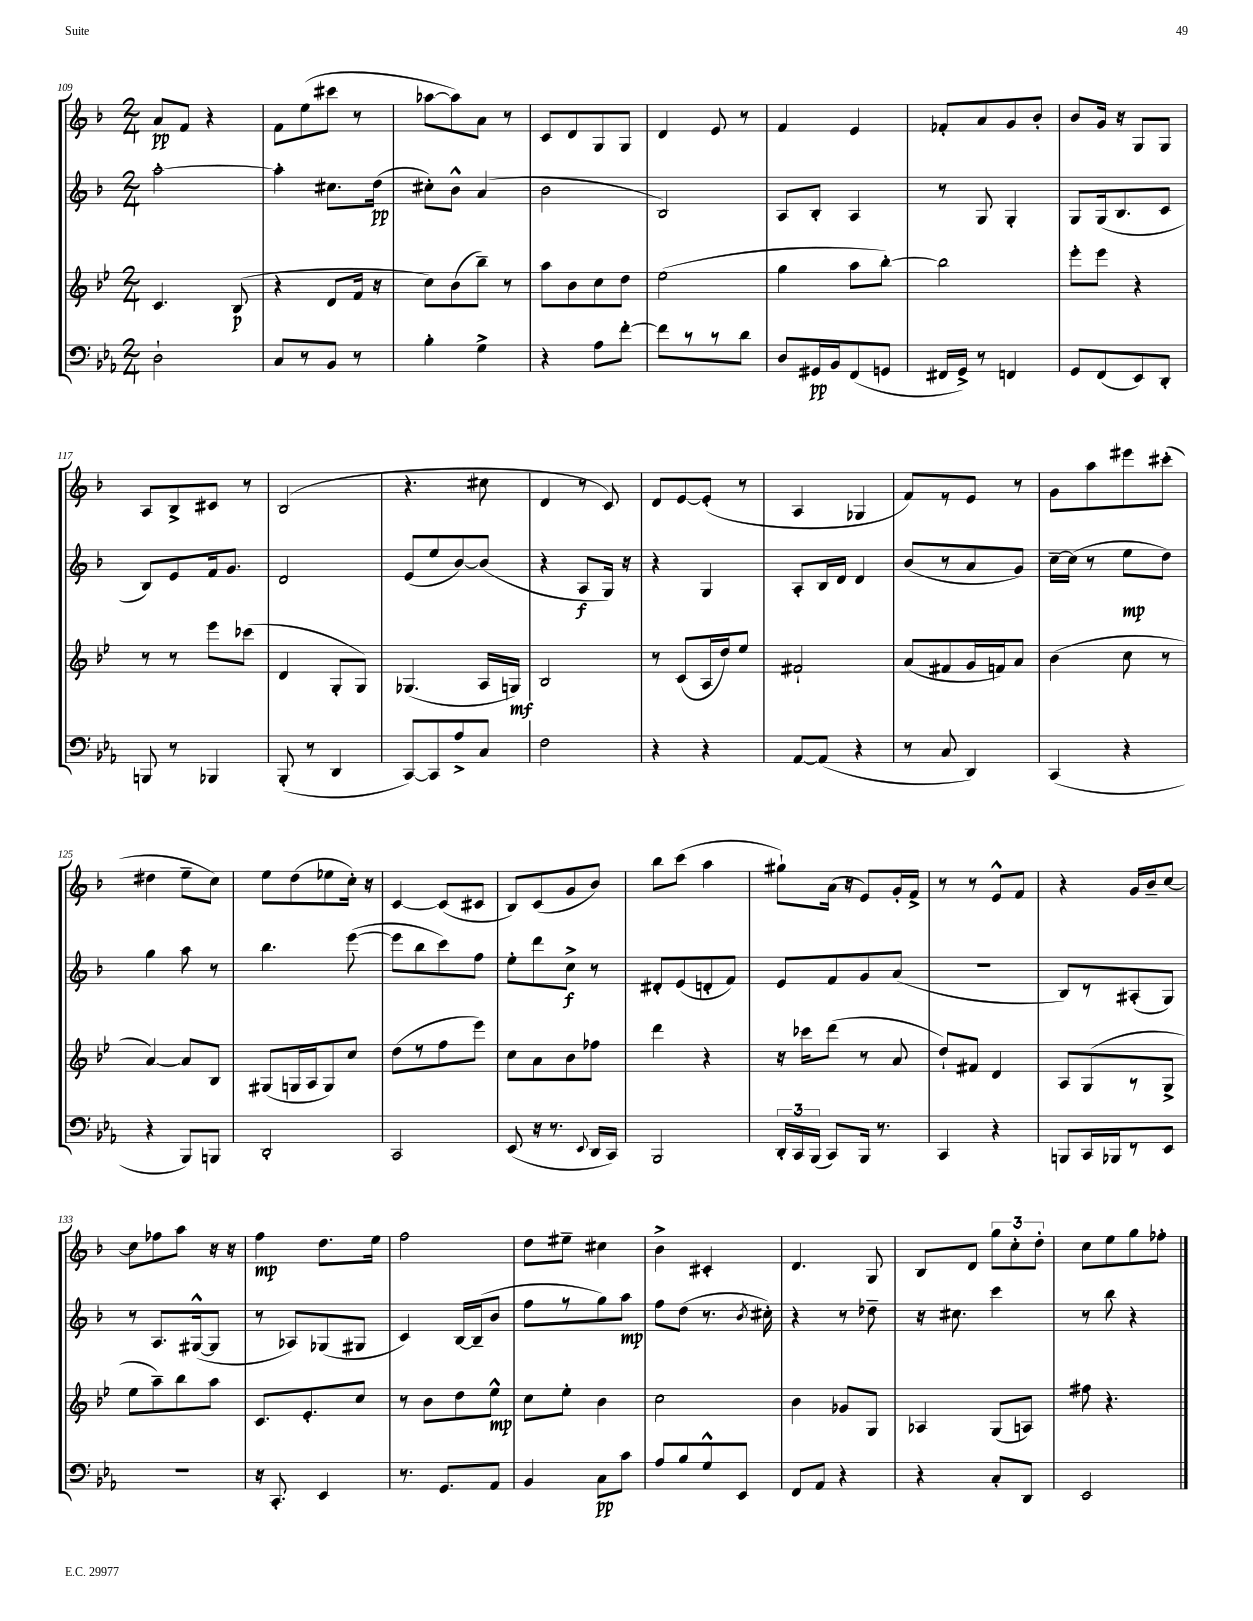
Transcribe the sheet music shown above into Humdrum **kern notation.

**kern	**kern	**kern	**kern
*staff4	*staff3	*staff2	*staff1
*clefF4	*clefG2	*clefG2	*clefG2
*k[b-e-a-]	*k[b-e-]	*k[b-]	*k[b-]
*M2/4	*M2/4	*M2/4	*M2/4
2D`\	4.c/	[2aa'\	8a/L
.	.	.	8f/J
.	.	.	4r
.	(8B-/	.	.
=	=	=	=
8C/L	4r	4aa'\]	8f\L
8r	.	.	(8ee\
8BB-/J	8d/L	8.cc#\L	8ccc#\J
8r	16f/Jk	.	8r
.	16r	(16dd\Jk	.
=	=	=	=
4B-'\	8cc\L)	8cc#'\L)	[8aa-\L
.	(8b-\	8b-^^\J	8aa-\])
4G^\	8bb-~\J)	(4a/	8a\J
.	8r	.	8r
=	=	=	=
4r	8aa\L	2b-\	8c/L
.	8b-\	.	8d/
8A-\L	8cc\	.	8G/
[8f'\J	8dd\J	.	8G/J
=	=	=	=
8f\]L	(2ee-\	2B-/)	4d/
8r	.	.	.
8r	.	.	8e/
8d\J	.	.	8r
=	=	=	=
8D/L	4gg\	8A/L	4f/
16GG#/L	.	8B-'/J	.
16BB-/J	.	.	.
(8FF/	8aa\L	4A/	4e/
8GG/J	[8bb-'\J)	.	.
=	=	=	=
16FF#/LL	2bb-\]	8r	8f-'/L
16GG^/JJ)	.	.	.
8r	.	8G/	8a/
4FF/	.	4G'/	8g/
.	.	.	8b-'/J
=	=	=	=
8GG/L	8eee-'\L	8G/L	8b-/L
(8FF/	8eee-\J	(16G/k	16g/Jk
.	.	8.B-/	16r
8EE-/)	4r	.	8G/L
8DD'/J	.	8c/J	8G/J
=	=	=	=
8BBB/	8r	8B-/L)	8A/L
8r	8r	8e/	8B-^/
4BBB-/	8eee-\L	16f/k	8c#/J
.	.	8.g/J	.
.	(8ccc-\J	.	8r
=	=	=	=
(8BBB-'/	4d/	2d/	(2B-/
8r	.	.	.
4DD/	8G'/L	.	.
.	8G/J)	.	.
=	=	=	=
[8CC/L)	(4.G-/	(8e/L	4.r
8CC/]	.	8ee/	.
8A-^/	.	[8b-/)	.
8C/J	16A/LL	(8b-/]J	8cc#\
.	16G/JJ)	.	.
=	=	=	=
2F\	2B-/	4r	4d/
.	.	8A/L	8r
.	.	16G/Jk)	8c/)
.	.	16r	.
=	=	=	=
4r	8r	4r	8d/L
.	(8c/L	.	[8e/
4r	16A/L	4G/	(8e'/]J
.	16dd/J)	.	.
.	8ee-/J	.	8r
=	=	=	=
[8AA-/L	2f#`/	8A'/L	4A/
(8AA-/]J	.	16B-/L	.
.	.	16d/JJ	.
4r	.	4d/	4G-/
=	=	=	=
8r	(8a/L	(8b-/L	8f/L)
8C/	8f#/	8r	8r
4DD/)	16g/L	8a/	8e/J
.	16f/J)	.	.
.	8a/J	8g/J)	8r
=	=	=	=
(4CC/	(4b-\	[16cc~\LL	8g\L
.	.	(16cc\]JJ	.
.	.	8r	8aa\
4r	8cc\	8ee\L	8eee#\
.	8r	8dd\J)	(8ccc#'\J
=	=	=	=
4r	[4a/)	4gg\	4dd#\
8BBB-/L)	8a/]L	8aa\	8ee~\L
8BBB/J	8B-/J	8r	8cc\J)
=	=	=	=
2DD'/	(8G#/L	4.bb-\	8ee\L
.	16G/L	.	(8dd\
.	16A/J	.	.
.	8G/)	.	8ee-\
.	8cc/J	([8eee\	16cc'\Jk)
.	.	.	16r
=	=	=	=
2CC/	(8dd\L	8eee\]L	[4c/
.	8r	8bb-\	.
.	8ff\	8ccc\)	(8c/]L
.	8eee-\J)	8ff\J	8c#/J
=	=	=	=
(8EE-/	8cc\L	8ee'\L	8B-/L)
16r	8a\	8ddd\	(8c/
8.r	.	.	.
.	8b-\	8cc^\J	8g/
8qqEE-/	.	.	.
16DD/LL	8ff-\J	8r	8b-/J)
16CC/JJ)	.	.	.
=	=	=	=
2BBB-/	4ddd\	8d#'/L	8bb-\L
.	.	(8e/	(8ccc\J
.	4r	8d'/	4aa\
.	.	8f/J)	.
=	=	=	=
24DD'/LL	16r	8e/L	8gg#`\L)
24CC/	.	.	.
.	16ccc-\LK	.	.
(24BBB-/JJ	.	.	.
8CC/L)	(8ddd\J	8f/	(16a\Jk
.	.	.	16r
16BBB-/Jk	8r	8g/	8e/L)
8.r	.	.	.
.	8a/	(8a/J	16g'/L
.	.	.	16f^/JJ
=	=	=	=
4CC/	8dd`/L)	2r	8r
.	8f#/J	.	8r
4r	4d/	.	8e^^/L
.	.	.	8f/J
=	=	=	=
8BBB/L	8A/L	8B-/L)	4r
16CC/L	(8G/	8r	.
16BBB-/J	.	.	.
8r	8r	(8A#'/	16g/LL
.	.	.	16b-~/J
8EE-/J	8G^/J	8G/J)	[8cc/J
=	=	=	=
2r	8ee-\L	8r	8cc\]L
.	8aa~\)	8.A/L	8ff-\
.	8bb-\	.	8aa\J
.	.	([16G#^^/k	.
.	8aa\J	8G#/]J	16r
.	.	.	16r
=	=	=	=
16r	8.c/L	8r	4ff\
8.CC'/	.	.	.
.	.	8A-/L)	.
.	8.e-'/	.	.
4EE-/	.	(8G-/	8.dd\L
.	8cc/J	8G#/J	.
.	.	.	16ee\Jk
=	=	=	=
8.r	8r	4c/)	2ff\
.	8b-\L	.	.
8.GG/L	.	.	.
.	8dd\	[16B-/LL	.
.	.	(16B-~/]J	.
8AA-/J	8ee-^^\J	8b-/J	.
=	=	=	=
4BB-/	8cc\L	8ff\L	8dd\L
.	8ee-'\J	8r	8ee#~\J
8C\L	4b-\	8gg\)	4cc#\
8c\J	.	8aa\J	.
=	=	=	=
8A-/L	2cc\	8ff\L	4b-^\
8B-/	.	(8dd\J	.
8G^^/	.	8.r	4c#'/
8EE-/J	.	.	.
.	.	8qb-/	.
.	.	16cc#'\)	.
=	=	=	=
8FF/L	4b-\	4r	4.d/
8AA-/J	.	.	.
4r	8g-/L	8r	.
.	8G/J	8dd-~\	8G/
=	=	=	=
4r	4A-/	16r	8B-/L
.	.	8.cc#\	.
.	.	.	8d/J
8C'/L	(8G/L	4ccc\	12gg\L
.	.	.	12cc'\
8DD/J	8A/J)	.	.
.	.	.	12dd'\J
=	=	=	=
2EE-/	8ff#\	8r	8cc\L
.	4.r	8bb-\	8ee\
.	.	4r	8gg\
.	.	.	8ff-'\J
==	==	==	==
*-	*-	*-	*-
